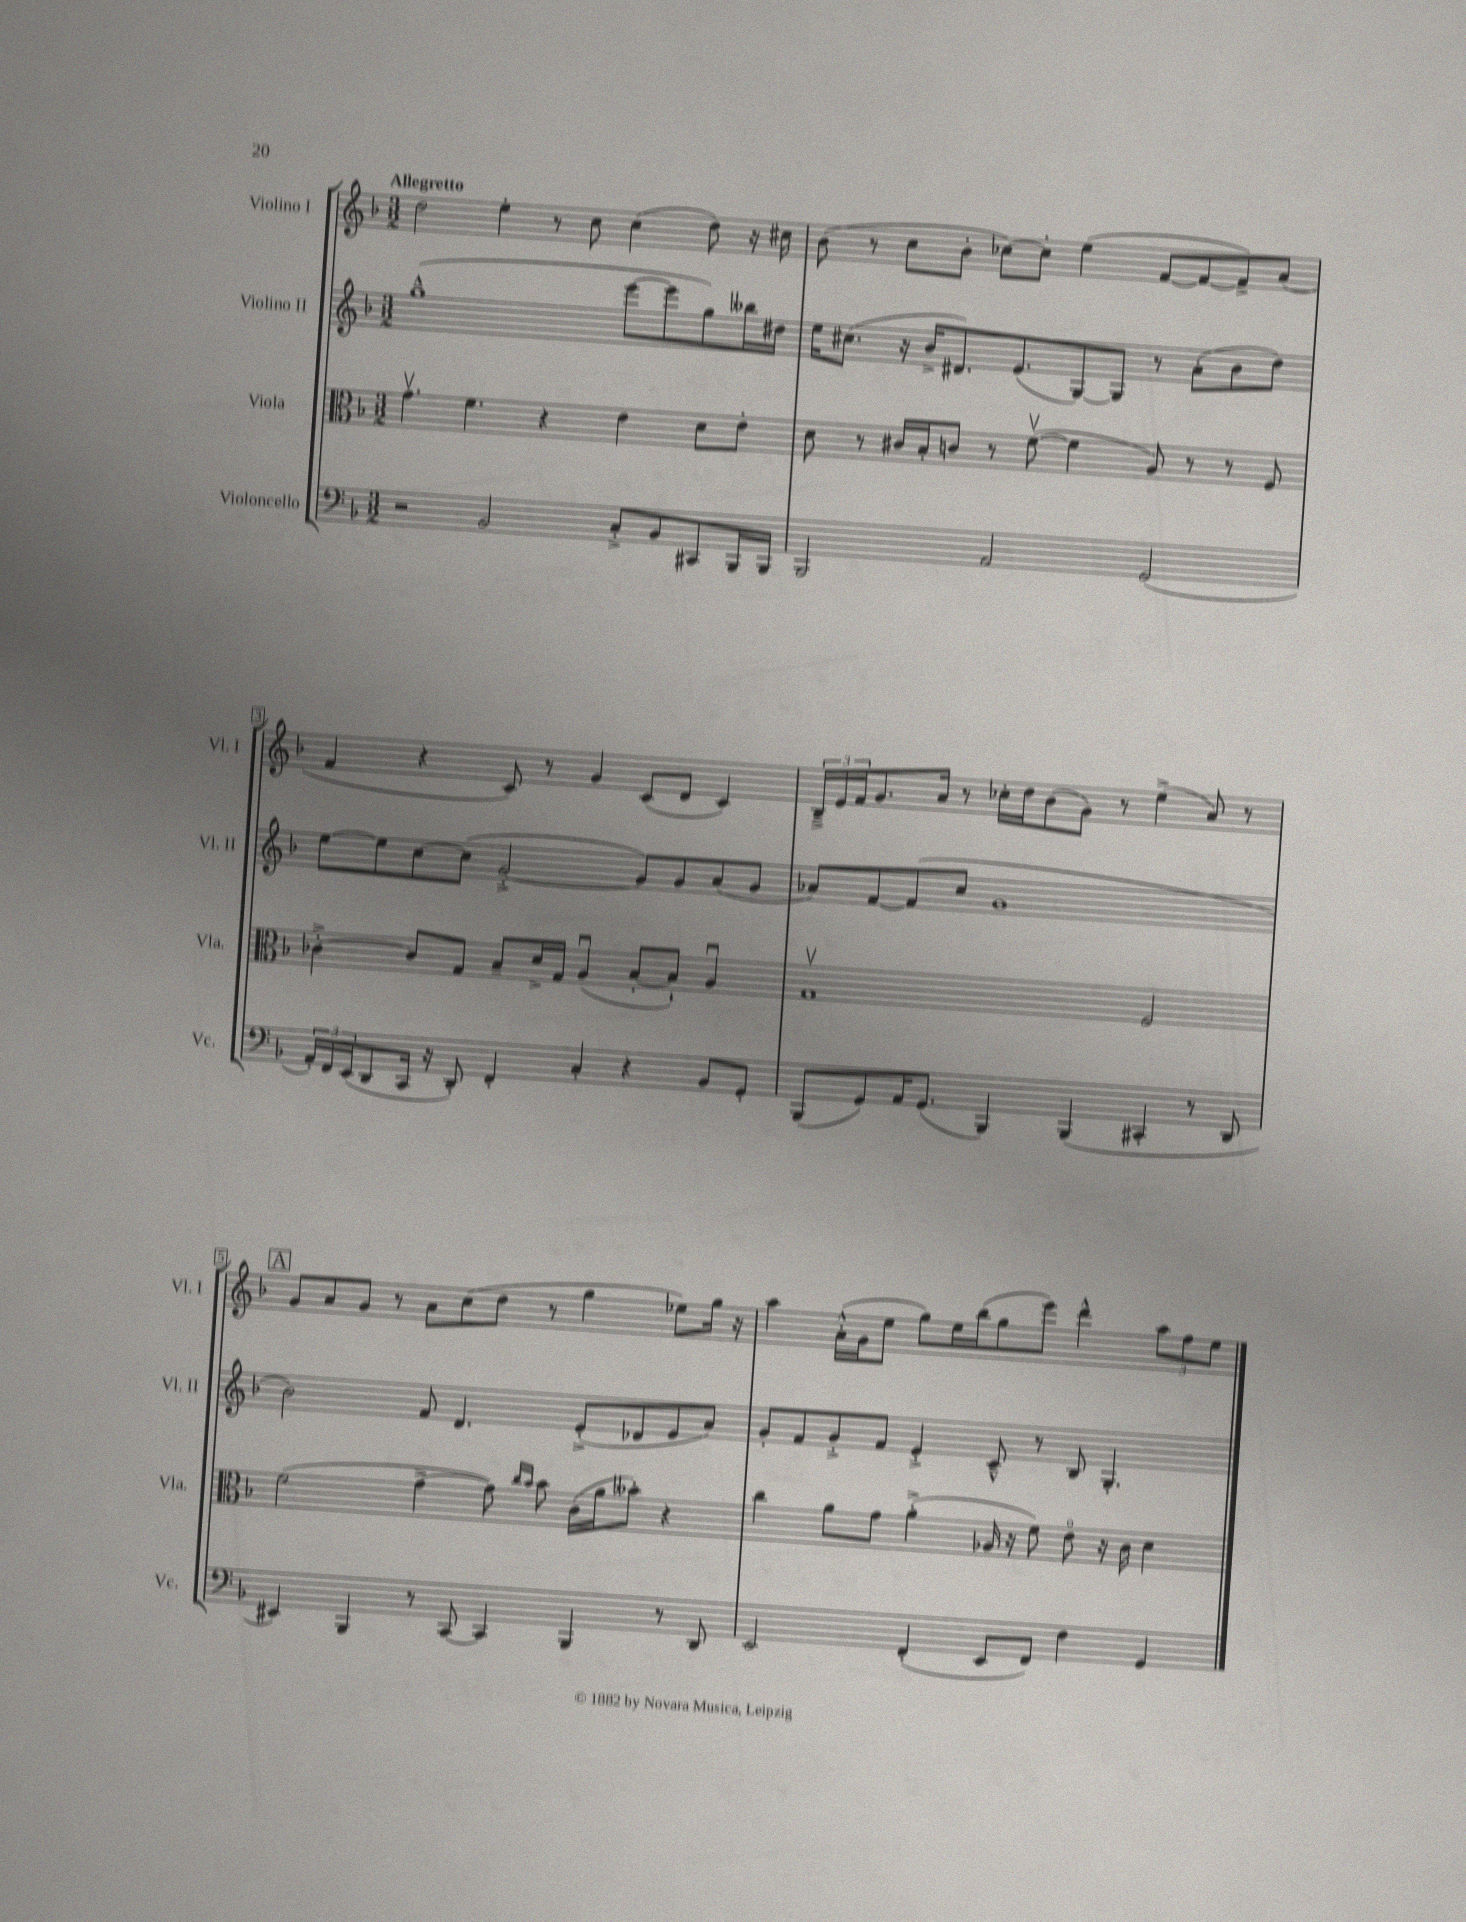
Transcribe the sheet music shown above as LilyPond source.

<<
\new StaffGroup <<
\new Staff = "s0" \with { instrumentName = "Violino I" shortInstrumentName = "Vl. I" } {
    \clef treble \key f \major \numericTimeSignature \time 3/2 \tempo "Allegretto"
    d''2 e''4-. r8 c''8 c''4( d''8) r16 cis''16 |
    bes'8( r8 c''8 bes'8-. ces''8~) ces''8-. e''4( f'8~ f'8~ f'8->) a'8( |
    f'4 r4 c'8) r8 g'4 c'8( d'8 c'4) |
    \tuplet 3/2 { bes16---> e'16 f'16 } g'8. a'16 r8 ces''16-. d''16 bes'8( g'8) r8 e''4->( a'8) r8 |
    \mark \markup { \box "A" } g'8 a'8 g'8 r8 a'8 c''8( d''8 r8 g''4 ees''8) g''16 r16 |
    a''4 a'16-.-^( g'16 e''8 g''8) e''16 bes''16( g''8 e'''8) d'''4-^ \tuplet 3/2 { a''8 f''8 e''8 } \bar "|." |
}
\new Staff = "s1" \with { instrumentName = "Violino II" shortInstrumentName = "Vl. II" } {
    \clef treble \key f \major \numericTimeSignature \time 3/2
    g''1---^( e'''8~ e'''8 g''8) beses''16 dis''16 |
    e''16 cis''8.( r16 bes'16-> dis'8.) e'8.( g8~) g8 r8 a'8-.( bes'8 d''8) |
    e''8~ e''8 c''8~ c''8( g'2~-.-> g'8) g'8 a'8( g'8 |
    aes'8) f'8~ f'8( c''8 g'1 |
    \mark \markup { \box "A" } bes'2) f'8 d'4. e'8-.->( des'8 e'8 a'8) |
    g'8-. f'8 g'8-.-> f'8 e'4-.-> c'8---^ r8 bes8 g4.-. \bar "|." |
}
\new Staff = "s2" \with { instrumentName = "Viola" shortInstrumentName = "Vla." } {
    \clef alto \key f \major \numericTimeSignature \time 3/2
    g'4.\upbow f'4. r4 e'4 d'8 e'8-. |
    d'8 r8 cis'16 bes16-. c'8 r8 f'8~\upbow( f'4 a8) r8 r8 f8 |
    ces'4~-.-> ces'8 g8 bes8-- d'16-> g16 a4\downbow( bes8~-. bes8-!) a4\downbow |
    g1\upbow f2 |
    \mark \markup { \box "A" } f'2( g'4~-> g'8) \grace { c''16 bes'16 } bes'8 c'16( a'16 beses'8-.) r4 |
    c''4 a'8 g'8 a'4-.->( aes16 r16 f'8) e'8\flageolet r16 c'16 d'4 \bar "|." |
}
\new Staff = "s3" \with { instrumentName = "Violoncello" shortInstrumentName = "Vc." } {
    \clef bass \key f \major \numericTimeSignature \time 3/2
    r2 bes,2 c8-.-> bes,8 cis,8 bes,,16 bes,,16 |
    bes,,2 a,2 g,2( |
    \tuplet 3/2 { a,16-.) f,16 e,16( } d,8 c,16 r16 d,8-.) f,4-. c4-. r4 bes,8 g,8-. |
    bes,,8( g,8) a,16 g,8.( bes,,4) bes,,4( cis,4-. r8 d,8 |
    \mark \markup { \box "A" } eis,4) bes,,4 r8 c,8~ c,4 bes,,4 r8 d,8 |
    e,2 f,4-.( e,8 f,8) f4 g,4 \bar "|." |
}
>>
>>
\layout { \context { \Score \override BarNumber.stencil = #(make-stencil-boxer 0.1 0.3 ly:text-interface::print) } }
